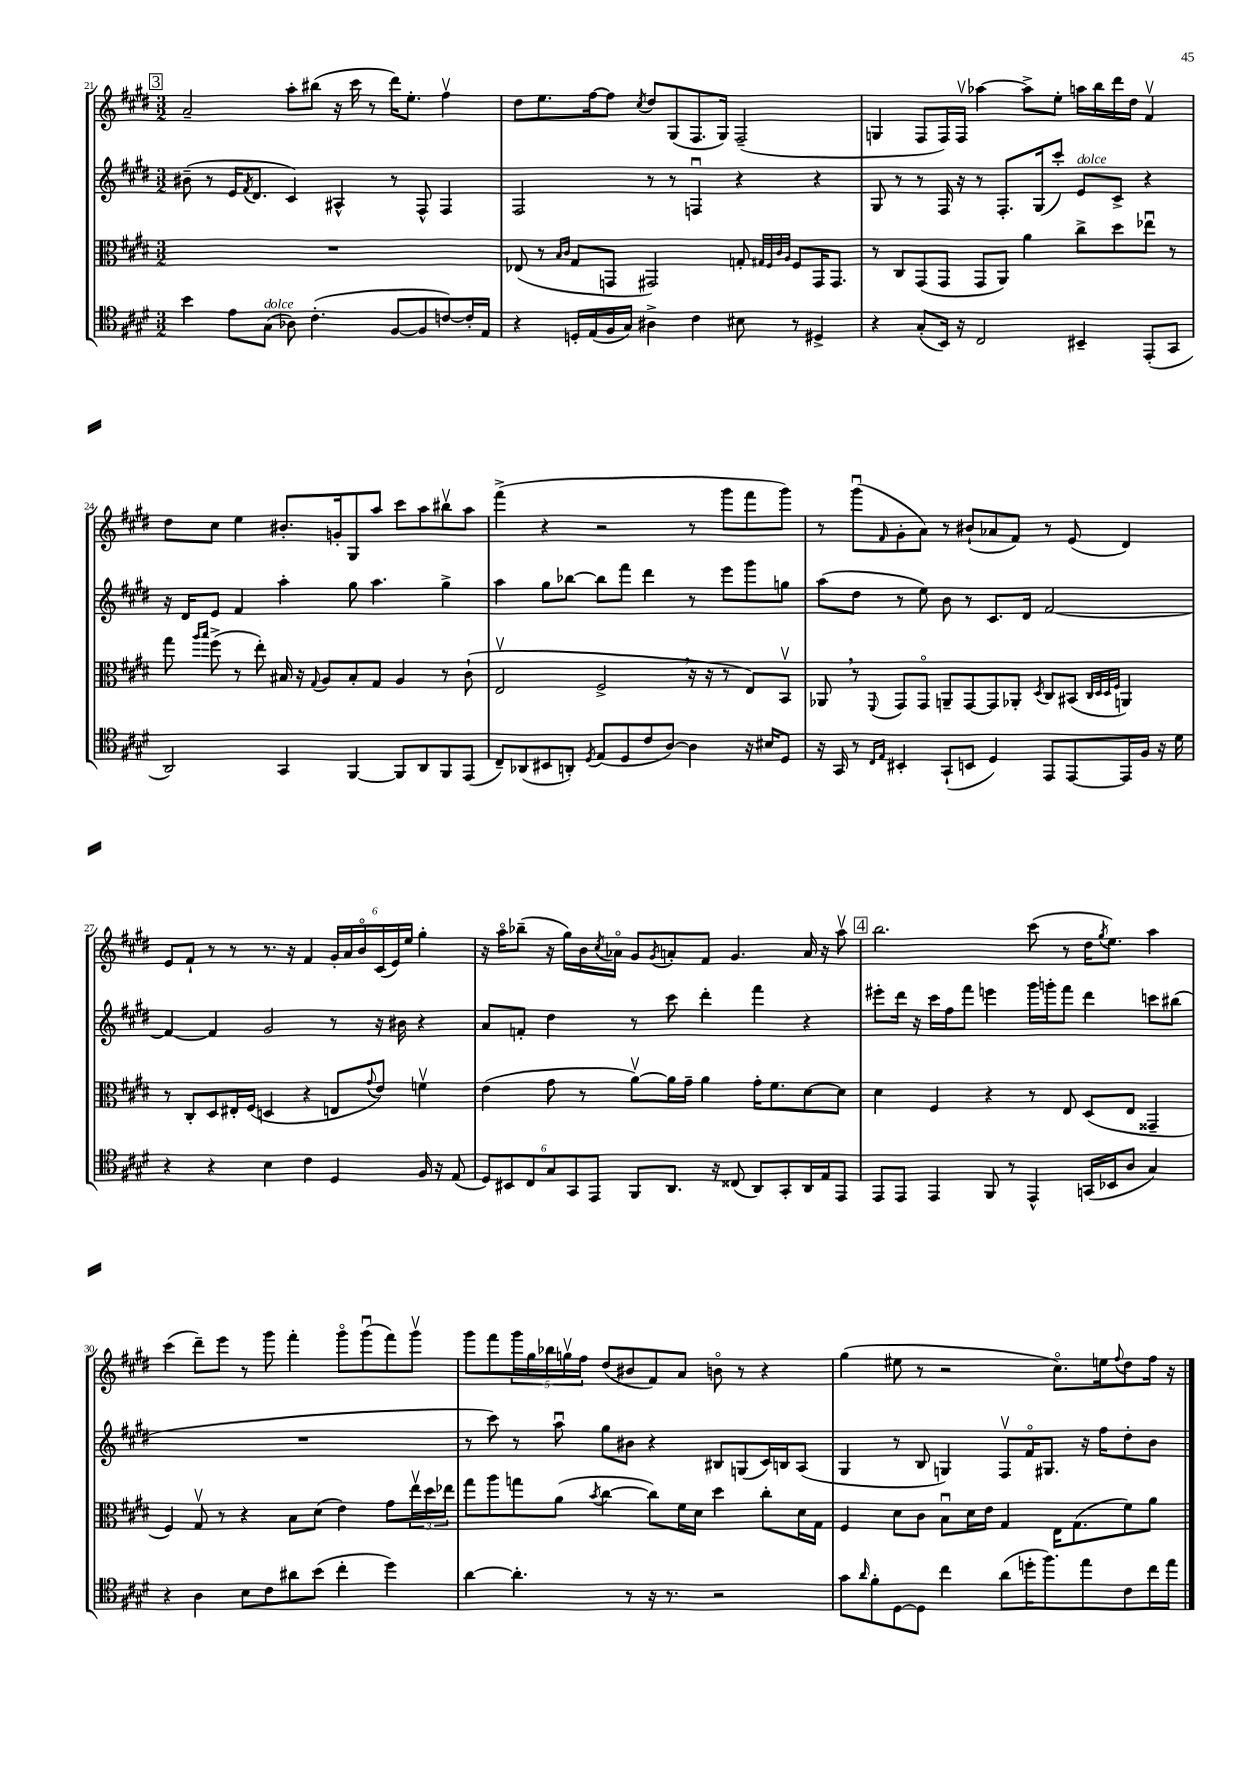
<<
\new StaffGroup <<
\new Staff = "s0" {
    \clef treble \key e \major \numericTimeSignature \time 3/2
    \mark \markup { \box "3" } a'2-- a''8-. bis''8( r16 cis'''16 r8 dis'''16) e''8.-. fis''4\upbow |
    dis''8 e''8. fis''16~ fis''8 \acciaccatura { cis''8 } dis''8 gis8( fis8. gis16) fis2--( |
    g4 fis8 fis16) fis16\upbow aes''4~ aes''8-> e''8-. a''16 b''16 dis'''16 dis''16 fis'4\upbow |
    dis''8 cis''8 e''4 bis'8.-. g'16-. gis8 a''8 cis'''8 a''8 bis''8\upbow a''8 |
    fis'''4->( r4 r2 r8 gis'''8 fis'''8 gis'''8) |
    r8 gis'''8\downbow( \grace { fis'16 } gis'8-. a'8) r8 bis'8-!( aes'8 fis'8) r8 e'8( dis'4) |
    e'8 fis'8-! r8 r8 r8. r16 fis'4 \tuplet 6/4 { gis'16-. a'16 b'16\flageolet cis'16( e'16) e''16 } gis''4-. |
    r16 a''16\flageolet bes''8--( r16 gis''16) b'16 \acciaccatura { cis''8 } aes'16\flageolet gis'8 \acciaccatura { gis'8 } a'8-. fis'8 gis'4. a'16 r16 a''8\upbow |
    \mark \markup { \box "4" } b''2. cis'''8( r8 dis''16 \acciaccatura { gis''8 } e''8.) a''4 |
    cis'''4( dis'''8--) e'''8 r8 gis'''8 fis'''4-. gis'''8\flageolet gis'''8\downbow( fis'''8) gis'''8\upbow |
    gis'''8 fis'''8 \tuplet 5/4 { gis'''16 gis''16 bes''16 g''16\upbow fis''16 } dis''8( bis'8 fis'8) a'8 b'8\flageolet r8 r4 |
    gis''4( eis''8 r8 r2 cis''8.\flageolet) e''16 \appoggiatura { fis''8 } dis''8 fis''16 r16 \bar "|." |
}
\new Staff = "s1" {
    \clef treble \key e \major \numericTimeSignature \time 3/2
    \mark \markup { \box "3" } bis'8--( r8 e'16 \acciaccatura { fis'8 } dis'8. cis'4) ais4-^ r8 fis8-^ fis4 |
    fis2 r8 r8 f4\downbow r4 r4 |
    gis8 r8 r8 fis16 r16 r8 fis8.-. gis16( cis'''8-.) e'8^\markup { \italic "dolce" } cis'8-> r4 |
    r16 dis'16 e'8 fis'4 a''4-. gis''8 a''4. gis''4-> |
    a''4 gis''8 bes''8~ bes''8 fis'''8 dis'''4 r8 e'''8 gis'''8 g''8 |
    a''8( dis''8 r8 e''8) b'8 r8 cis'8. dis'16 fis'2~ |
    fis'4~ fis'4 gis'2 r8 r16 bis'16 r4 |
    a'8 f'8-. dis''4 r8 cis'''8 dis'''4-. fis'''4 r4 |
    \mark \markup { \box "4" } eis'''8-. dis'''16 r16 cis'''16 fis''16 fis'''8 e'''4 gis'''16 g'''16-. fis'''8 dis'''4 c'''8 bis''8( |
    R1. |
    r8 cis'''8) r8 a''8\downbow gis''8 bis'8 r4 bis8 g8( cis'16) b16 a8( |
    gis4 r8 b8 g4) fis8\upbow fis'16\flageolet gis8. r16 fis''16 dis''8-. b'8 \bar "|." |
}
\new Staff = "s2" {
    \clef alto \key e \major \numericTimeSignature \time 3/2
    \mark \markup { \box "3" } R1. |
    ees8( r8 \grace { b16 cis'16 } gis8 g,8 gis,2) g8-. \grace { gis32 fis32 cis'32 a32 } fis8 gis,16 gis,8. |
    r8 cis8 gis,8( gis,8 gis,8 a,8) a'4 cis''8-> dis''8 ees''8\downbow r8 |
    gis''8 \grace { a''16 b''16 } fis''8->( r8 e''8-.) bis16 r16 \appoggiatura { gis8 } a8 bis8-. gis8 a4 r8 cis'8-!( |
    e2\upbow fis2-> \breathe r16 r16 r8 e8) b,8\upbow |
    aes,8 \breathe r8 \appoggiatura { fis,8 } gis,8 gis,8\flageolet a,8-- gis,8~ gis,8 aes,8-. \acciaccatura { dis8 } cis8 bis,8( \grace { cis32 dis32 dis32 fis32 } a,4) |
    r8 cis8-. dis8 eis16-. fis16( d4 r4 e8 \appoggiatura { gis'8 } e'8) f'4\upbow |
    e'4( gis'8 r8 a'8~\upbow) a'16 gis'16-- a'4 gis'16-. fis'8. dis'8~ dis'8 |
    \mark \markup { \box "4" } dis'4 fis4 r4 r8 e8 dis8( e8 gisis,4-- |
    fis4) gis8\upbow r8 r4 b8 dis'8( e'4) gis'8 \tuplet 3/2 { e''16\upbow dis''16 ees''16 } |
    gis''8 a''8 g''8 a'8( \acciaccatura { b'8 } cis''4~ cis''8) fis'16 dis'16 dis''4 cis''8-. dis'16 gis16 |
    fis4 dis'8 cis'8 b8\downbow dis'16 e'16 gis4 e16 gis8.( fis'8) a'8 \bar "|." |
}
\new Staff = "s3" {
    \clef tenor \key e \major \numericTimeSignature \time 3/2
    \mark \markup { \box "3" } b'4 e'8 gis8^\markup { \italic "dolce" }( aes8) cis'4.-.( fis8~ fis8 c'8~) c'16-. e16 |
    r4 d16-. e16( fis16 gis16) ais4-> cis'4 bis8 r8 dis4-> |
    r4 gis8-.( b,16) r16 cis2 bis,4-- e,8-.( gis,8 |
    a,2) gis,4 fis,4~ fis,8 a,8 fis,8 e,8( |
    cis8--) aes,8( bis,8 a,8-.) \acciaccatura { dis8 } e8( dis8 cis'8 a8~) a4 r16 bis16 dis8 |
    r16 gis,16 r8 \grace { cis16 e16 } bis,4-. gis,8-!( b,8 dis4) e,8 e,8~ e,16 fis16 r16 dis'16 |
    r4 r4 b4 cis'4 dis4 fis16 r16 e8( |
    \tuplet 6/4 { dis8) bis,8 cis8 gis8 gis,8 e,8 } fis,8 a,8. r16 cisis8( a,8) gis,8-. a,16 e16 e,8 |
    \mark \markup { \box "4" } e,8 e,8 e,4 fis,8 r8 e,4-^ g,16( bes,16 a8 gis4) |
    r4 a4 b8 cis'8 ais'8 b'8( cis''4-. dis''4) |
    a'4~ a'4.-. r8 r16 r8. r2 |
    gis'8 \grace { a'16 } fis'8-. dis8~ dis8 cis''4 a'8( d''16-. fis''8.) e''8 cis'8 cis''16 e''16 \bar "|." |
}
>>
>>
\layout { \context { \Score currentBarNumber = #21 } }
